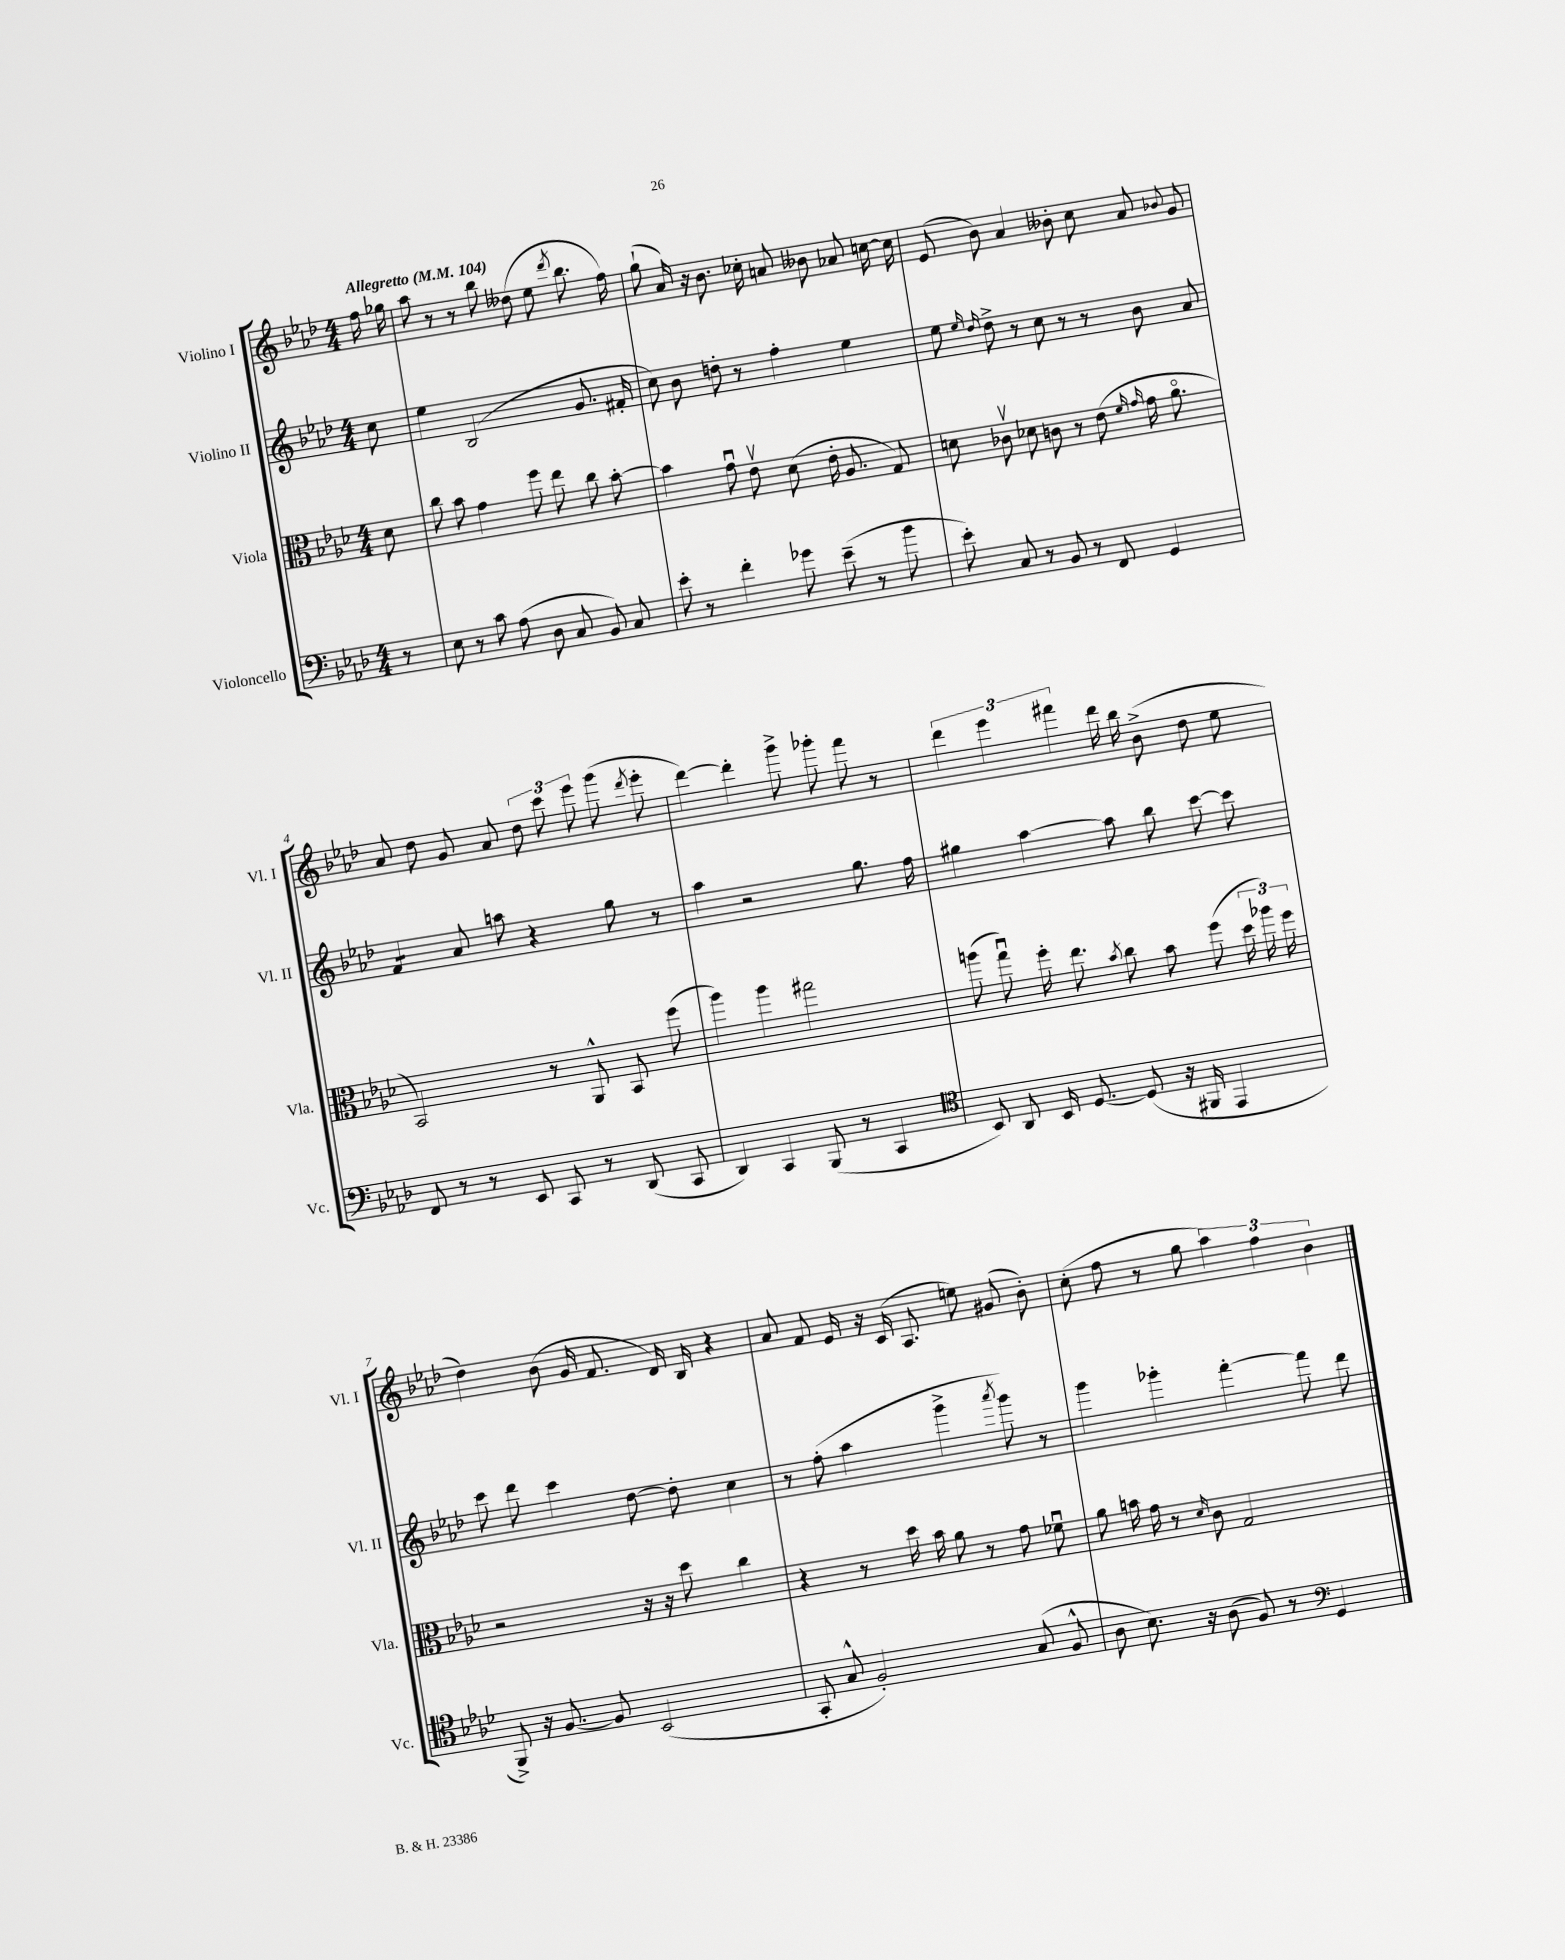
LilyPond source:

<<
\new StaffGroup <<
\new Staff = "s0" \with { instrumentName = "Violino I" shortInstrumentName = "Vl. I" } {
    \clef treble \key aes \major \numericTimeSignature \time 4/4 \partial 8 \tempo "Allegretto" 4 = 104
    \autoBeamOff f''16 ges''16 |
    aes''8 r8 r8 bes''8 deses''8( ees''8 \acciaccatura { des'''8 } bes''8. f''16) |
    g''8-!( aes'16) r16 bes'8. ces''16-. a'8 beses'8 aes'8 c''16~ c''16 |
    ees'8( bes'8) aes'4 beses'8-. c''8 aes'8 \appoggiatura { bes'8 } g'8 |
    aes'8 des''8 g'8 aes'8 \tuplet 3/2 { des''8 c'''8 ees'''8 } g'''8( \acciaccatura { des'''8 } ees'''8-. |
    des'''4~) des'''4-. g'''8-> ges'''8-. f'''8 r8 |
    \tuplet 3/2 { des'''4 ees'''4 fis'''4 } des'''16 bes''16 bes'8->( des''8 ees''8 |
    des''4) bes'8( g'16 f'8. des'16) bes16 r4 |
    aes'8 f'8 ees'16 r16 c'16( aes8. e''8) gis'8( bes'8-.) |
    c''8-.( f''8 r8 g''8 \tuplet 3/2 { aes''4) f''4 bes'4 } \bar "|." |
}
\new Staff = "s1" \with { instrumentName = "Violino II" shortInstrumentName = "Vl. II" } {
    \clef treble \key aes \major \numericTimeSignature \time 4/4 \partial 8
    \autoBeamOff c''8 |
    ees''4 bes2( g'8. fis'16-. |
    c''8) bes'8 d''8-. r8 f''4-. ees''4 |
    ees''8 \grace { ees''16 des''16 } des''8-> r8 c''8 r8 r8 bes'8 aes'8 |
    f'4:8 aes'8 a''8 r4 g''8 r8 |
    aes''4 r2 g''8. f''16 |
    gis''4 aes''4~ aes''8 bes''8 c'''8~ c'''8 |
    c'''8 des'''8 c'''4 des''8~ des''8-. c''4 |
    r8 f''8-.( aes''4 g'''4-> \acciaccatura { aes'''8 } g'''8) r8 |
    g'''4 ges'''4-. f'''4~-. f'''8 des'''8 \bar "|." |
}
\new Staff = "s2" \with { instrumentName = "Viola" shortInstrumentName = "Vla." } {
    \clef alto \key aes \major \numericTimeSignature \time 4/4 \partial 8
    \autoBeamOff des'8 |
    c''8 bes'8 g'4 f''8 ees''8 c''8 bes'8~-. |
    bes'4 g'8\downbow ees'8\upbow des'8( ees'16-. aes8. g8) |
    d'8 ces'8\upbow des'8 c'8 r8 ees'8( \grace { f'16 g'16 } g'16 aes'8.\flageolet |
    bes,2) r8 aes,8-^ bes,8 f''8( |
    aes''4) aes''4 gis''2 |
    a''8( g''8\downbow) f''16-. ees''8. \acciaccatura { bes'8 } c''8 bes'8 f''8( \tuplet 3/2 { des''16 aes''16) f''16 } |
    r2 r16 r16 des''8 c''4 |
    r4 r8 des''16 bes'16 aes'8 r8 g'8 fes'8\downbow |
    aes'8 b'16 g'16 r8 \grace { des'16 } c'8 g2 \bar "|." |
}
\new Staff = "s3" \with { instrumentName = "Violoncello" shortInstrumentName = "Vc." } {
    \clef bass \key aes \major \numericTimeSignature \time 4/4 \partial 8
    \autoBeamOff r8 |
    ees8 r8 c'8 aes8( des8 c8 bes,8) c8 |
    ees'8-. r8 f'4-. ges'8 ees'8--( r8 bes'8 |
    ees'8-.) c8 r8 bes,8 r8 f,8 g,4 |
    f,8 r8 r8 ees,8 c,8 r8 des,8( c,8 |
    des,4) c,4 bes,,8( r8 c,4 |
    \clef tenor bes,8) aes,8 bes,16 des8.~ des8( r16 fis,16 ees,4 |
    f,8->) r16 f8.~ f8 bes,2( |
    g,8-. g8-^ f2-.) g8( f8-^ |
    aes8 bes8.) r16 aes8( f8) r8 \clef bass g,4 \bar "|." |
}
>>
>>
